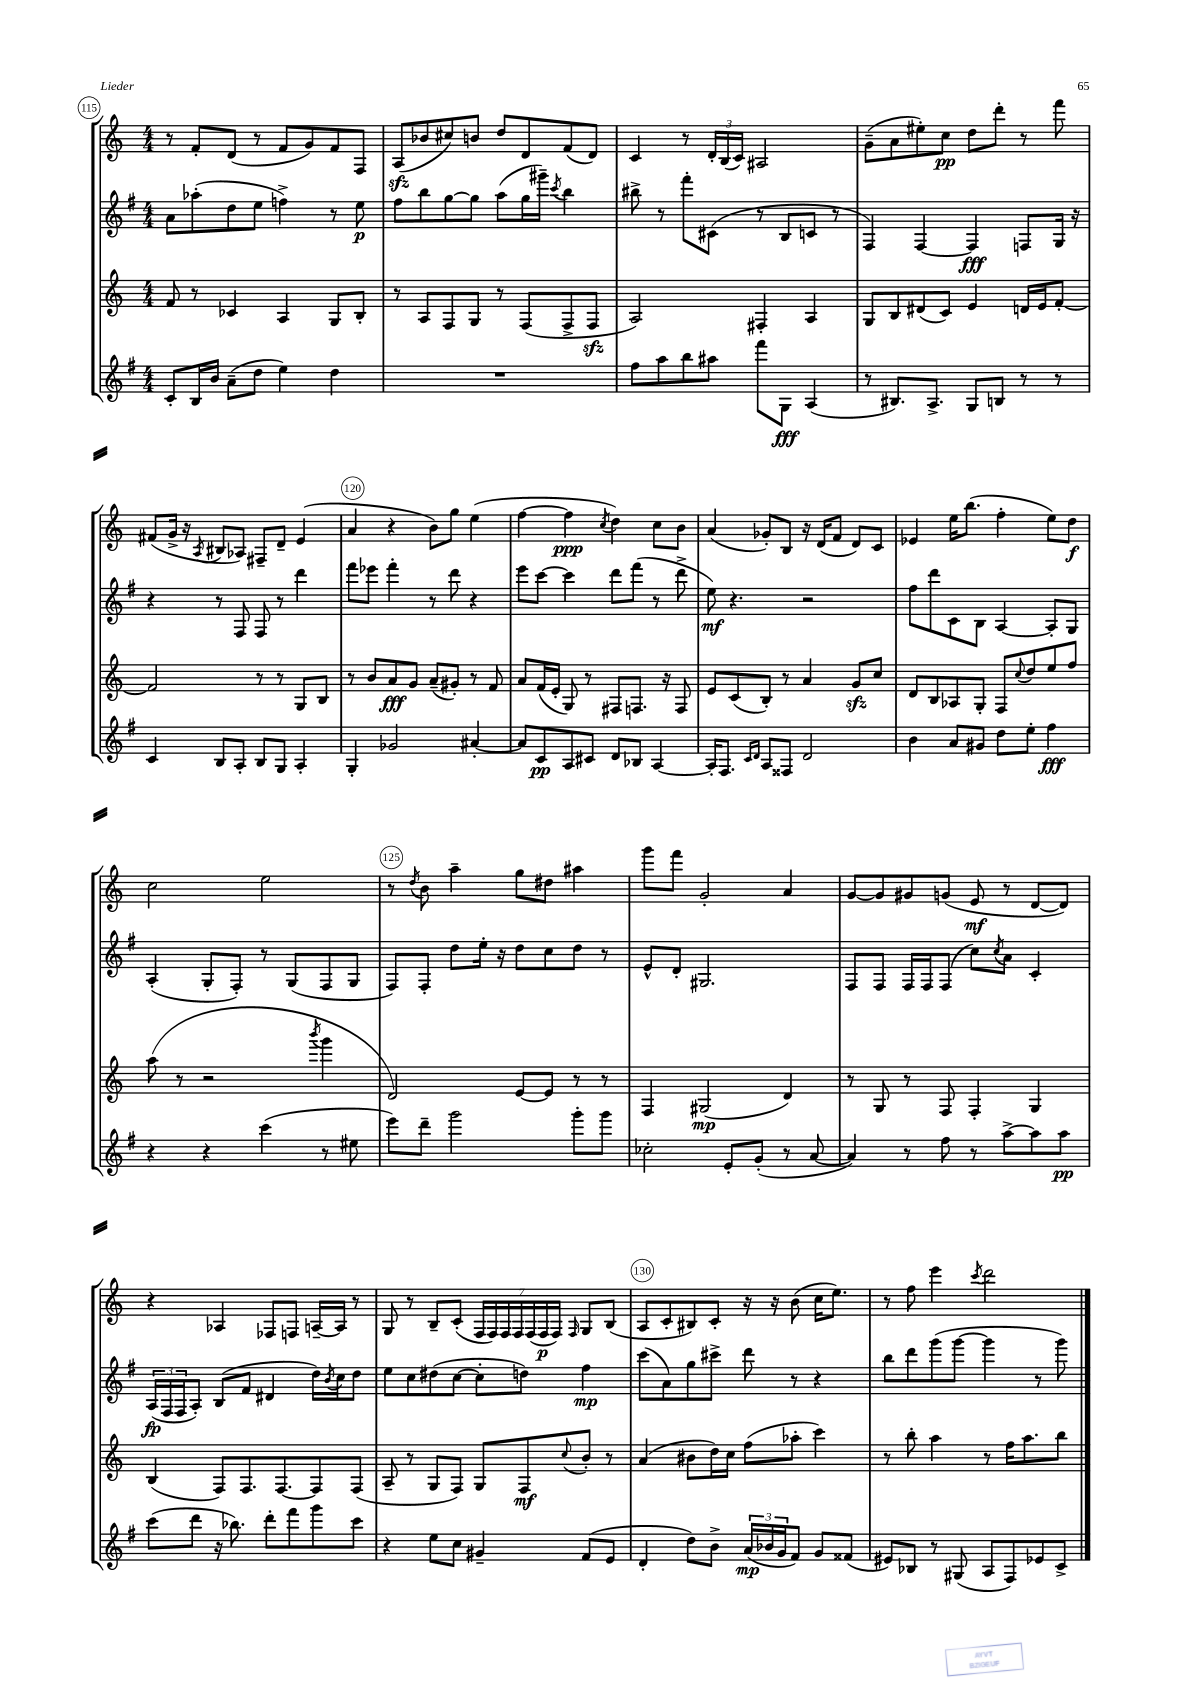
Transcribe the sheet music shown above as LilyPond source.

<<
\new StaffGroup <<
\new Staff = "s0" {
    \clef treble \key c \major \numericTimeSignature \time 4/4
    r8 f'8-. d'8( r8 f'8 g'8) f'8 f8 |
    a8\sfz( bes'8 cis''8) b'8 d''8 d'8 f'8( d'8) |
    c'4 r8 \tuplet 3/2 { d'16-. b16( c'16) } ais2 |
    g'8--( a'8 eis''8-.) c''8\pp d''8 d'''8-. r8 f'''8 |
    fis'8( g'16-> r16 \acciaccatura { a8 } bis8 aes8) fis8-- d'8-- e'4( |
    a'4 r4 b'8) g''8 e''4( |
    f''4~ f''4\ppp \acciaccatura { c''8 } d''4) c''8 b'8 |
    a'4( ges'8-.) b8 r16 d'16( f'8 d'8) c'8 |
    ees'4 e''16 b''8.( f''4-. e''8) d''8\f |
    c''2 e''2 |
    r8 \acciaccatura { d''8 } b'8 a''4-- g''8 dis''8 ais''4 |
    g'''8 f'''8 g'2-. a'4 |
    g'8~ g'8 gis'8 g'8( e'8\mf r8 d'8~ d'8) |
    r4 aes4 fes8 f8 a16~-- a16 r8 |
    g8 r8 b8-- c'8-.( \tuplet 7/4 { f16 f16) f16 f16 f16( f16\p f16) } \grace { f16 } g8 b8( |
    a8 c'8-. bis8) c'8-. r16 r16 b'8( c''16 e''8.) |
    r8 f''8 e'''4 \acciaccatura { c'''8 } d'''2 \bar "|." |
}
\new Staff = "s1" {
    \clef treble \key g \major \numericTimeSignature \time 4/4
    a'8 aes''8-.( d''8 e''8 f''4->) r8 e''8\p |
    fis''8 b''8 g''8~ g''8 a''8( g''16 gis'''16--) \acciaccatura { c'''8 } b''4 |
    bis''8-> r8 fis'''8-. cis'8( r8 b8 c'8 r8 |
    fis4) fis4~ fis4\fff f8 g16 r16 |
    r4 r8 fis8 fis8 r8 d'''4 |
    fis'''8 ees'''8 fis'''4-. r8 d'''8 r4 |
    e'''8 c'''8~ c'''4 d'''8 fis'''8( r8 d'''8-> |
    e''8\mf) r4. r2 |
    fis''8 d'''8 c'8 b8 a4~ a8-. g8 |
    a4-.( g8-. fis8-.) r8 g8( fis8 g8 |
    fis8) fis8-. d''8 e''16-. r16 d''8 c''8 d''8 r8 |
    e'8-^ d'8-. gis2. |
    fis8 fis8 fis16 fis16 fis8( c''8) \acciaccatura { c''8 } a'8 c'4-. |
    \tuplet 3/2 { a16\fp( fis16 fis16 } a8-.) b8( fis'8 dis'4 d''16) \acciaccatura { b'8 } c''16 d''8 |
    e''8 c''8 dis''8( c''8~ c''8-. d''8) fis''4\mp |
    c'''8( a'8) g''8 cis'''8-> d'''8 r8 r4 |
    b''8 d'''8 g'''8( g'''8~ g'''4 r8 g'''8) \bar "|." |
}
\new Staff = "s2" {
    \clef treble \key c \major \numericTimeSignature \time 4/4
    f'8 r8 ces'4 a4 g8 b8-. |
    r8 a8 f8 g8 r8 f8( f8-> f8\sfz |
    a2) fis4-. a4 |
    g8 b8 dis'8( c'8) e'4 d'16 e'16 f'8~-. |
    f'2 r8 r8 g8 b8 |
    r8 b'8 a'8\fff g'8 a'8--( gis'8-.) r8 f'8 |
    a'8 f'16( e'16-. g8) r8 fis8 f8. r16 f8 |
    e'8 c'8( b8-.) r8 a'4 g'8\sfz c''8 |
    d'8 b8 aes8 g8-. f8 \appoggiatura { c''8 } d''8 e''8 f''8 |
    a''8( r8 r2 \acciaccatura { b'''8 } g'''4 |
    d'2) e'8~ e'8 r8 r8 |
    f4 gis2\mp( d'4) |
    r8 g8 r8 f8 f4-. g4 |
    b4( f8) f8. f8.~ f8 f8( |
    a8-- r8 g8 f8) g8 f8\mf \appoggiatura { c''8 } b'8-. r8 |
    a'4( bis'8 d''16) c''16 f''8( aes''8-. c'''4) |
    r8 b''8-. a''4 r8 f''16 a''8. b''8 \bar "|." |
}
\new Staff = "s3" {
    \clef treble \key g \major \numericTimeSignature \time 4/4
    c'8-. b16 b'16 a'8--( d''8 e''4) d''4 |
    R1 |
    fis''8 a''8 b''8 ais''8 fis'''8 g8\fff a4( |
    r8 bis8.) a8.-> g8 b8 r8 r8 |
    c'4 b8 a8-. b8 g8 a4-. |
    g4-. ges'2 ais'4~-. |
    ais'8 c'8\pp a8 cis'8 d'8 bes8 a4~ |
    a16-. fis8. \grace { c'16 d'16 } a8 fisis8 d'2 |
    b'4 a'8 gis'8 d''8 e''8-. fis''4\fff |
    r4 r4 c'''4( r8 eis''8 |
    e'''8) d'''8-- g'''2 g'''8-. g'''8 |
    ces''2-. e'8-. g'8-.( r8 a'8~ |
    a'4) r8 fis''8 r8 a''8~-> a''8 a''8\pp |
    c'''8( d'''8 r16 bes''8.) d'''8-. fis'''8 g'''8 c'''8 |
    r4 e''8 c''8 gis'4-- fis'8( e'8 |
    d'4-. d''8) b'8-> \tuplet 3/2 { a'16\mp( bes'16 g'16 } fis'8) g'8 fisis'8( |
    eis'8) bes8 r8 gis8( a8 fis8) ees'8 c'8-> \bar "|." |
}
>>
>>
\layout { \context { \Score currentBarNumber = #115 \override BarNumber.break-visibility = ##(#f #t #t) barNumberVisibility = #(every-nth-bar-number-visible 5) \override BarNumber.stencil = #(make-stencil-circler 0.1 0.3 ly:text-interface::print) } }
